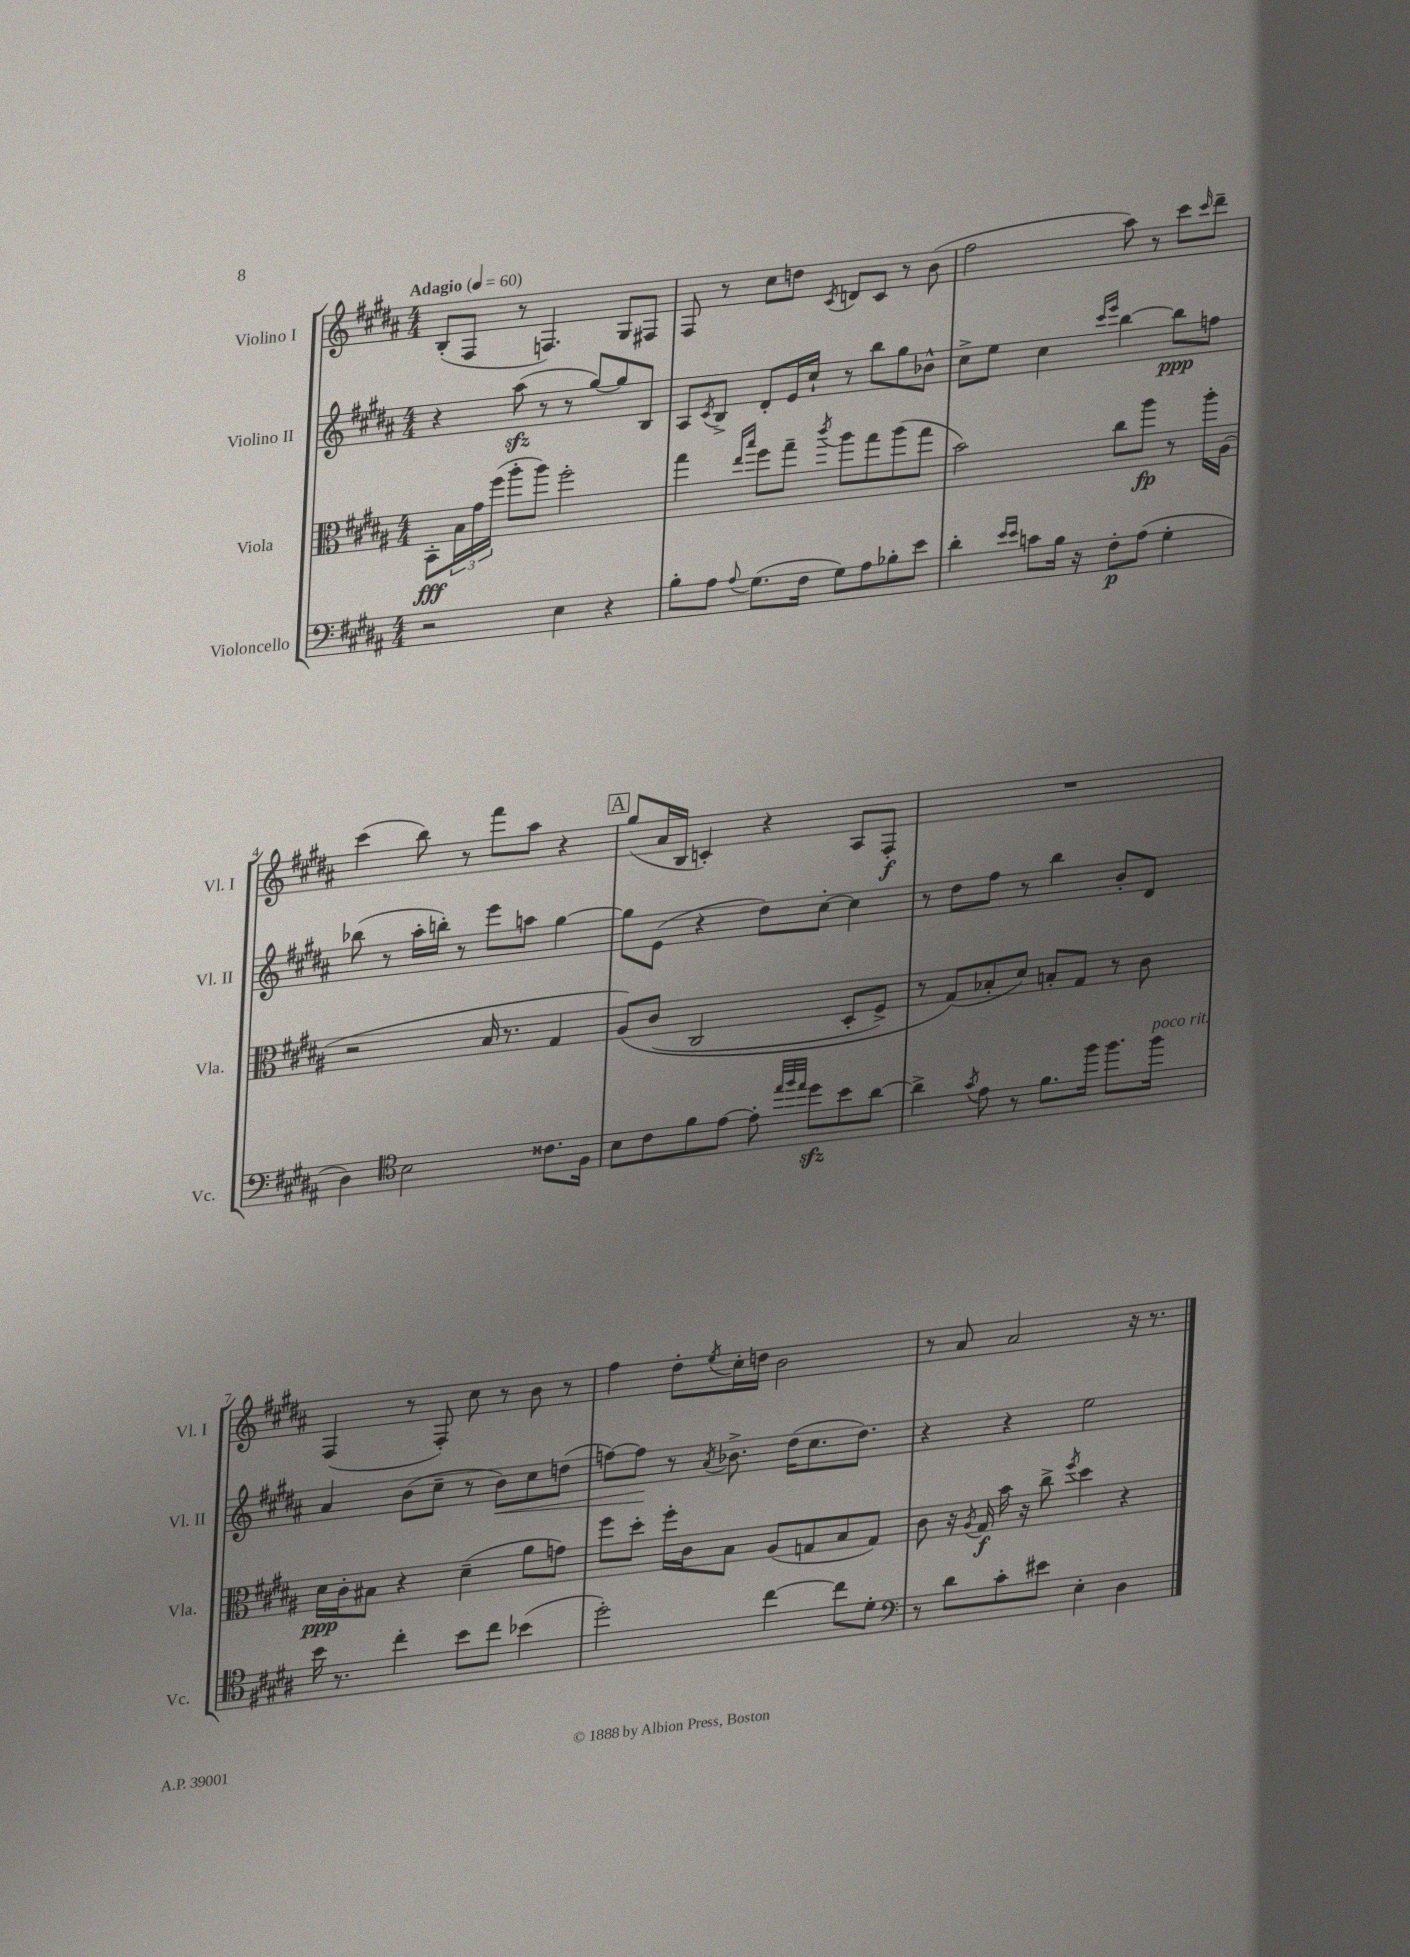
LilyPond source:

<<
\new StaffGroup <<
\new Staff = "s0" \with { instrumentName = "Violino I" shortInstrumentName = "Vl. I" } {
    \clef treble \key b \major \numericTimeSignature \time 4/4 \tempo "Adagio" 4 = 60
    b8-.( fis8 r8 f4.) gis8 fis8 |
    fis8 r8 cis''8 d''8 \acciaccatura { cis'8 } d'8 cis'8 r8 b'8( |
    fis''2 ais''8) r8 cis'''8 \grace { cis'''16 } dis'''8-- |
    cis'''4( b''8) r8 fis'''8 ais''8 r4 |
    \mark \markup { \box "A" } gis''8( ais'16 b16 c'4-.) r4 ais8 fis8-.\f |
    R1 |
    fis4( r8 fis8-.) cis''8 r8 b'8 r8 |
    fis''4 dis''8-. \acciaccatura { e''8 } cis''16-. d''16 b'2 |
    r8 ais'8 ais'2 r16 r8. \bar "|." |
}
\new Staff = "s1" \with { instrumentName = "Violino II" shortInstrumentName = "Vl. II" } {
    \clef treble \key b \major \numericTimeSignature \time 4/4
    r4 ais''8\sfz( r8 r8 gis''8~) gis''8 b8 |
    ais8 \acciaccatura { cis'8 } b8-> dis'8-. e'16 cis''16-! r8 b''8 gis''8 bes'8-^ |
    cis''8-> e''8 cis''4 \grace { cis'''16 e'''16 } b''4~ b''8\ppp f''8 |
    bes''8( r8 ais''16-. b''16-.) r8 e'''8 a''8 gis''4~ |
    \mark \markup { \box "A" } gis''8 e'8( r4 dis''8) cis''8~-. cis''4 |
    r8 dis''8 fis''8 r8 b''4 b'8-. dis'8 |
    ais'4 b'8( cis''8-- r8 b'8\<) cis''8 d''8( |
    f''8~) f''8\! r8 \acciaccatura { ais'8 } bes'8.-> dis''16( cis''8. dis''8.) |
    r4 r4 e''2 \bar "|." |
}
\new Staff = "s2" \with { instrumentName = "Viola" shortInstrumentName = "Vla." } {
    \clef alto \key b \major \numericTimeSignature \time 4/4
    b,8-.\fff \tuplet 3/2 { b16 gis'16 fis''16( } ais''8-. ais''8) fis''2-. |
    gis''4 \grace { e''16 b''16 } fis''8 gis''8-- \acciaccatura { cis'''8 } ais''8 gis''8 ais''8( gis''8 |
    b'2) cis''8 ais''8\fp r8 ais''16-. ais16( |
    r2 b16 r8. gis4 |
    \mark \markup { \box "A" } ais8)\( cis'8( cis2 dis8-. fis8->) |
    r8 gis8(\) bes8-. dis'8) b8-. gis8 r8 cis'8 |
    dis'16\ppp cis'16-. bis8 r4 dis'4--( ais'8 g'8) |
    fis''8 dis''8-. fis''16-. cis'16 b8 ais8( g8 b8 g8) |
    cis'8 r16 \acciaccatura { ais8 } gis16\f b'16 r16 cis''8-> \acciaccatura { fis''8 } dis''4 r4 \bar "|." |
}
\new Staff = "s3" \with { instrumentName = "Violoncello" shortInstrumentName = "Vc." } {
    \clef bass \key b \major \numericTimeSignature \time 4/4
    r2 e4 r4 |
    b8-. ais8 \appoggiatura { ais8 } gis8.( fis16 gis8) ais8 bes8-. e'8 |
    dis'4-. \grace { e'16 e'16 } c'8 b16 r16 fis8-.\p ais8( gis4-. |
    dis4) \clef tenor b2 cisis'8. fis16 |
    \mark \markup { \box "A" } b8 cis'8 fis'8 e'8~ e'8-. \grace { e''32 fis''32 e''32 } dis''8\sfz b'8 ais'8~ |
    ais'4-> \acciaccatura { gis'8 } e'8 r8 fis'8. fis''16 fis''8. fis''16^\markup { \italic "poco rit." } |
    b'16 r8. cis''4-. b'8 cis''8 bes'4( |
    dis''2-.) cis''4~ cis''8 dis'8-. |
    \clef bass r8 dis'8 cis'8-. eis'8 e4-. dis4 \bar "|." |
}
>>
>>
